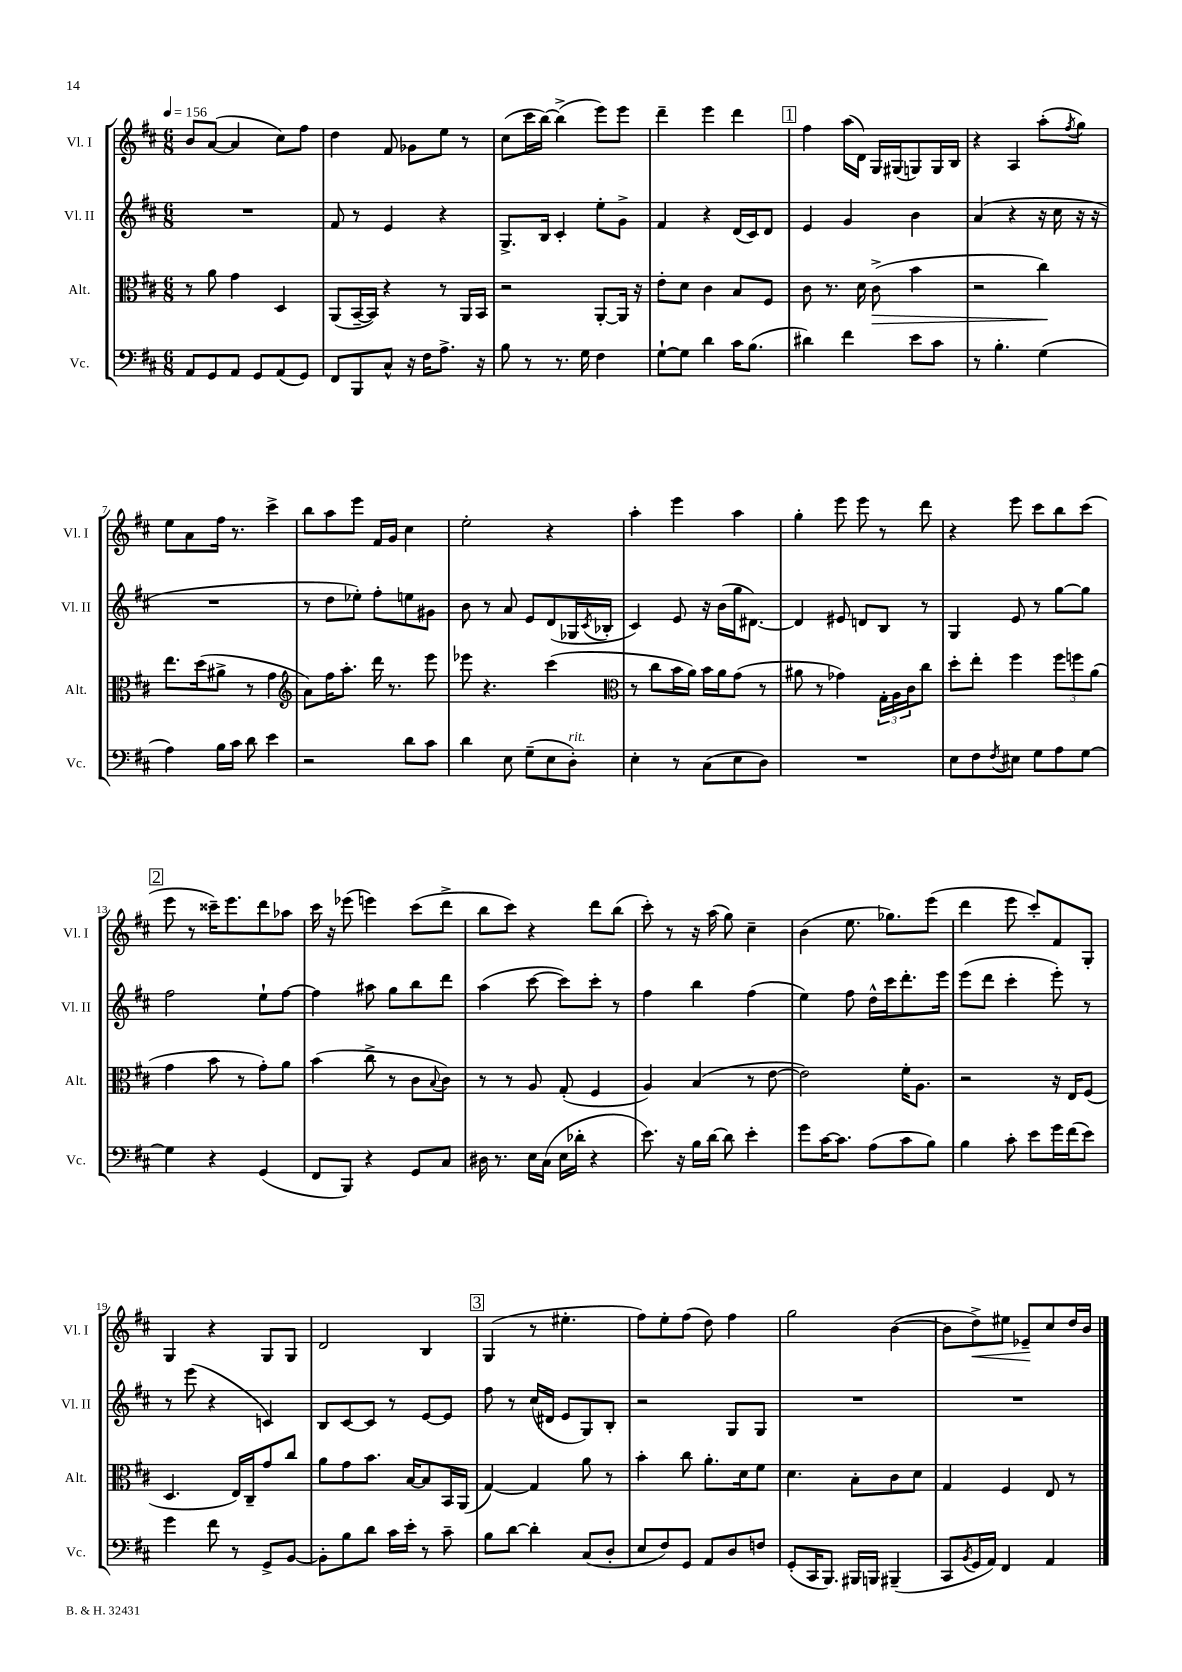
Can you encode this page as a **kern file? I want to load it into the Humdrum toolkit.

**kern	**kern	**kern	**kern
*staff4	*staff3	*staff2	*staff1
*clefF4	*clefC3	*clefG2	*clefG2
*k[f#c#]	*k[f#c#]	*k[f#c#]	*k[f#c#]
*M6/8	*M6/8	*M6/8	*M6/8
*MM156	*MM156	*MM156	*MM156
8AA/L	8r	2.r	8b/L
8GG/	8a\	.	([8a/J
8AA/J	4g\	.	4a/]
8GG/L	.	.	.
(8AA/	4D/	.	8cc#\L)
8GG/J)	.	.	8ff#\J
=	=	=	=
8FF#/L	(8AA/L	8f#/	4dd\
8BBB/	[16BB~/L	8r	.
.	16BB/]JJ)	.	.
8C#^^/J	4r	4e/	8f#/
16r	.	.	8g-\L
16F#\LK	.	.	.
8.A^\J	8r	4r	8ee\J
.	16AA/LL	.	8r
16r	16BB/JJ	.	.
=	=	=	=
8B\	2r	8.G^/L	(8cc#\L
8r	.	.	16ccc#\L
.	.	16B/Jk	[16bb\JJ)
8.r	.	4c#'/	(4bb^\]
16G\	.	.	.
4F#\	[8AA'/L	8ee'\L	8eee\L)
.	16AA/]Jk	8g^\J	8eee\J
.	16r	.	.
=	=	=	=
[8G`\L	8e'\L	4f#/	4ddd~\
8G\]J	8d\J	.	.
4d\	4c#\	4r	4eee\
16c#\LK	8B/L	(16d/LL	4ddd\
(8.B\J	.	16c#/J)	.
.	8F#/J	8d/J	.
=	=	=	=
4d#\)	8c#\	4e/	4ff#\
.	8.r	.	.
4f#\	.	4g/	(16aa\LL
.	16d\	.	16d\JJ)
.	(8c#^\	.	16G/LL
.	.	.	(16G#/J
8e\L	4b\	4b\	8G/)
8c#\J	.	.	16G/L
.	.	.	16B/JJ
=	=	=	=
8r	2r	(4a/	4r
4.B'\	.	.	.
.	.	4r	4A/
(4G\	4cc#\)	16r	(8aa'\L
.	.	16cc#\	.
.	.	.	8qff#/
.	.	16r	8gg\J)
.	.	16r	.
=	=	=	=
4A\)	8.ee\L	2.r	8ee\L
.	.	.	8a\
.	(16dd\k	.	.
16B\LL	8a#^\J	.	16ff#\Jk
16c#\JJ	.	.	8.r
8d\	8r	.	.
4e\	4g\	.	4ccc#^\
=	=	=	=
*	*clefG2	*	*
2r	8a\L)	8r	8bb\L
.	16ff#\K	8dd\L	8aa\
.	8.aa'\J	.	.
.	.	8ee-'\J)	8eee\J
.	16ddd\	8ff#'\L	16f#/LL
.	8.r	.	16g/JJ
8d\L	.	8ee\	4cc#\
8c#\J	8eee\	8g#\J	.
=	=	=	=
4d\	8eee-\	8b\	2ee'\
.	4.r	8r	.
8E\	.	8a/	.
(8G~\L	.	8e/L	.
8E\	(4ccc#\	(8d/	4r
8D'\J)	.	16G-/L	.
.	.	8qc#/	.
.	.	16B-'/JJ	.
=	=	=	=
*	*clefC3	*	*
4E'\	8r	4c#/)	4aa'\
.	8cc#\L	.	.
8r	16b\L	8e/	4eee\
.	16a\JJ)	.	.
(8C#\L	16b\LL	16r	.
.	16a\J	(16b\LL	.
8E\	(8g\J	16gg\J	4aa\
.	.	[8.d#\J)	.
8D\J)	8r	.	.
=	=	=	=
2.r	8a#\	4d#/]	4gg'\
.	8r	.	.
.	4g-\)	8e#/	8eee\
.	.	8d/L	8eee\
.	24G'\LL	8B/J	8r
.	24A\	.	.
.	24c#\J	.	.
.	8cc#\J	8r	8ddd\
=	=	=	=
8E\L	8dd'\L	4G/	4r
8F#\	8ee'\J	.	.
8qF#/	.	.	.
8E#\J	4ff#\	8e/	8eee\
8G\L	.	8r	8ccc#\L
8A\	12ff#\L	[8gg\L	8bb\
.	12ff\	.	.
[8G\J	.	8gg\]J	(8ccc#\J
.	(12a\J	.	.
=	=	=	=
4G\]	4g\	2ff#\	8eee\
.	.	.	8r
4r	8b\	.	16ccc##~\LK)
.	.	.	8.eee\
.	8r	.	.
(4GG/	8g'\L)	8ee`\L	8ddd\
.	8a\J	[8ff#\J	8aa-\J
=	=	=	=
8FF#/L	(4b\	4ff#\]	16ccc#\
.	.	.	16r
8BBB/J)	.	.	(8eee-\
4r	8cc#^\	8aa#\	4eee\)
.	8r	8gg\L	.
8GG/L	8c#\L	8bb\	(8ccc#\L
.	8qqB/	.	.
8C#/J	8c#\J)	8ddd\J	8ddd^\J
=	=	=	=
16D#\	8r	(4aa\	8bb\L
8.r	.	.	.
.	8r	.	8ccc#\J)
16E\LL	8A/	[8ccc#\	4r
(16C#\JJ	.	.	.
16E\LL	(8G'/	8ccc#\]L)	.
16d-'\JJ	.	.	.
4r	4F#/	8ccc#'\J	8ddd\L
.	.	8r	(8bb\J
=	=	=	=
8.e\)	4A/)	4ff#\	8ccc#'\)
.	.	.	8r
16r	.	.	.
16B\LL	(4B/	4bb\	16r
[16d\JJ	.	.	(16aa\
8d\]	.	.	8gg\)
4e'\	8r	(4ff#\	4cc#~\
.	[8e\	.	.
=	=	=	=
8g\L	2e\])	4ee\)	(4b\
[16c#\K	.	.	.
8.c#\]J	.	.	.
.	.	8ff#\	8.ee\
(8A\L	.	16dd^^\LL	.
.	.	16ccc#\J	8.gg-\L)
8c#\	16f#'\LK	8.ddd'\	.
.	8.A\J	.	.
8B\J)	.	.	(8eee\J
.	.	16eee\Jk	.
=	=	=	=
4B\	2r	(8eee\L	4ddd\
.	.	8ddd\J	.
8c#'\	.	4ccc#'\	8eee\
8e\L	.	.	8ccc#'/L)
16g\L	16r	8eee'\)	8f#/
(16f#\J	16E/LK	.	.
8e\J)	(8F#/J	8r	8G'/J
=	=	=	=
4g\	4.D/	8r	4G/
.	.	(8eee\	.
8f#\	.	4r	4r
8r	16E/LL)	.	.
.	16C#~/J	.	.
8GG^/L	8g/	4c/)	8G/L
[8BB/J	8cc#/J	.	8G/J
=	=	=	=
8BB'\]L	8a\L	8B/L	2d/
8B\	8g\	[8c#/	.
8d\J	8.b\J	8c#/]J	.
16c#\LL	.	8r	.
16e'\JJ	[16B/LK	.	.
8r	8B/]	[8e/L	4B/
8c#~\	16BB/L	8e/]J	.
.	(16AA/JJ	.	.
=	=	=	=
8B\L	[4G/)	8ff#\	(4G/
[8d\J	.	8r	.
4d'\]	4G/]	(16cc#/LL	8r
.	.	16d#/JJ	.
.	.	8e/L	4.ee#'\
(8C#/L	8a\	8G/)	.
8D'/J	8r	8B'/J	.
=	=	=	=
8E/L	4b'\	2r	8ff#\L)
8F#/)	.	.	8ee'\
8GG/J	8cc#\	.	(8ff#\J
8AA/L	8.a'\L	.	8dd\)
8D/	.	8G/L	4ff#\
.	16d\k	.	.
8F/J	8f#\J	8G/J	.
=	=	=	=
(8GG'/L	4.d\	2.r	2gg\
16CC#/K	.	.	.
8.BBB/J)	.	.	.
16BBB#/LL	8B'\L	.	.
16BBB/JJ	.	.	.
(4BBB#~/	8c#\	.	([4b\
.	8d\J	.	.
=	=	=	=
8CC#/L	4G/	2.r	8b\]L
8qBB/	.	.	.
16GG/L	.	.	8dd^\)
16AA/JJ)	.	.	.
4FF#/	4F#/	.	8ee#\J
.	.	.	8e-~/L
4AA/	8E/	.	8cc#/
.	8r	.	16dd/L
.	.	.	16b/JJ
==	==	==	==
*-	*-	*-	*-
